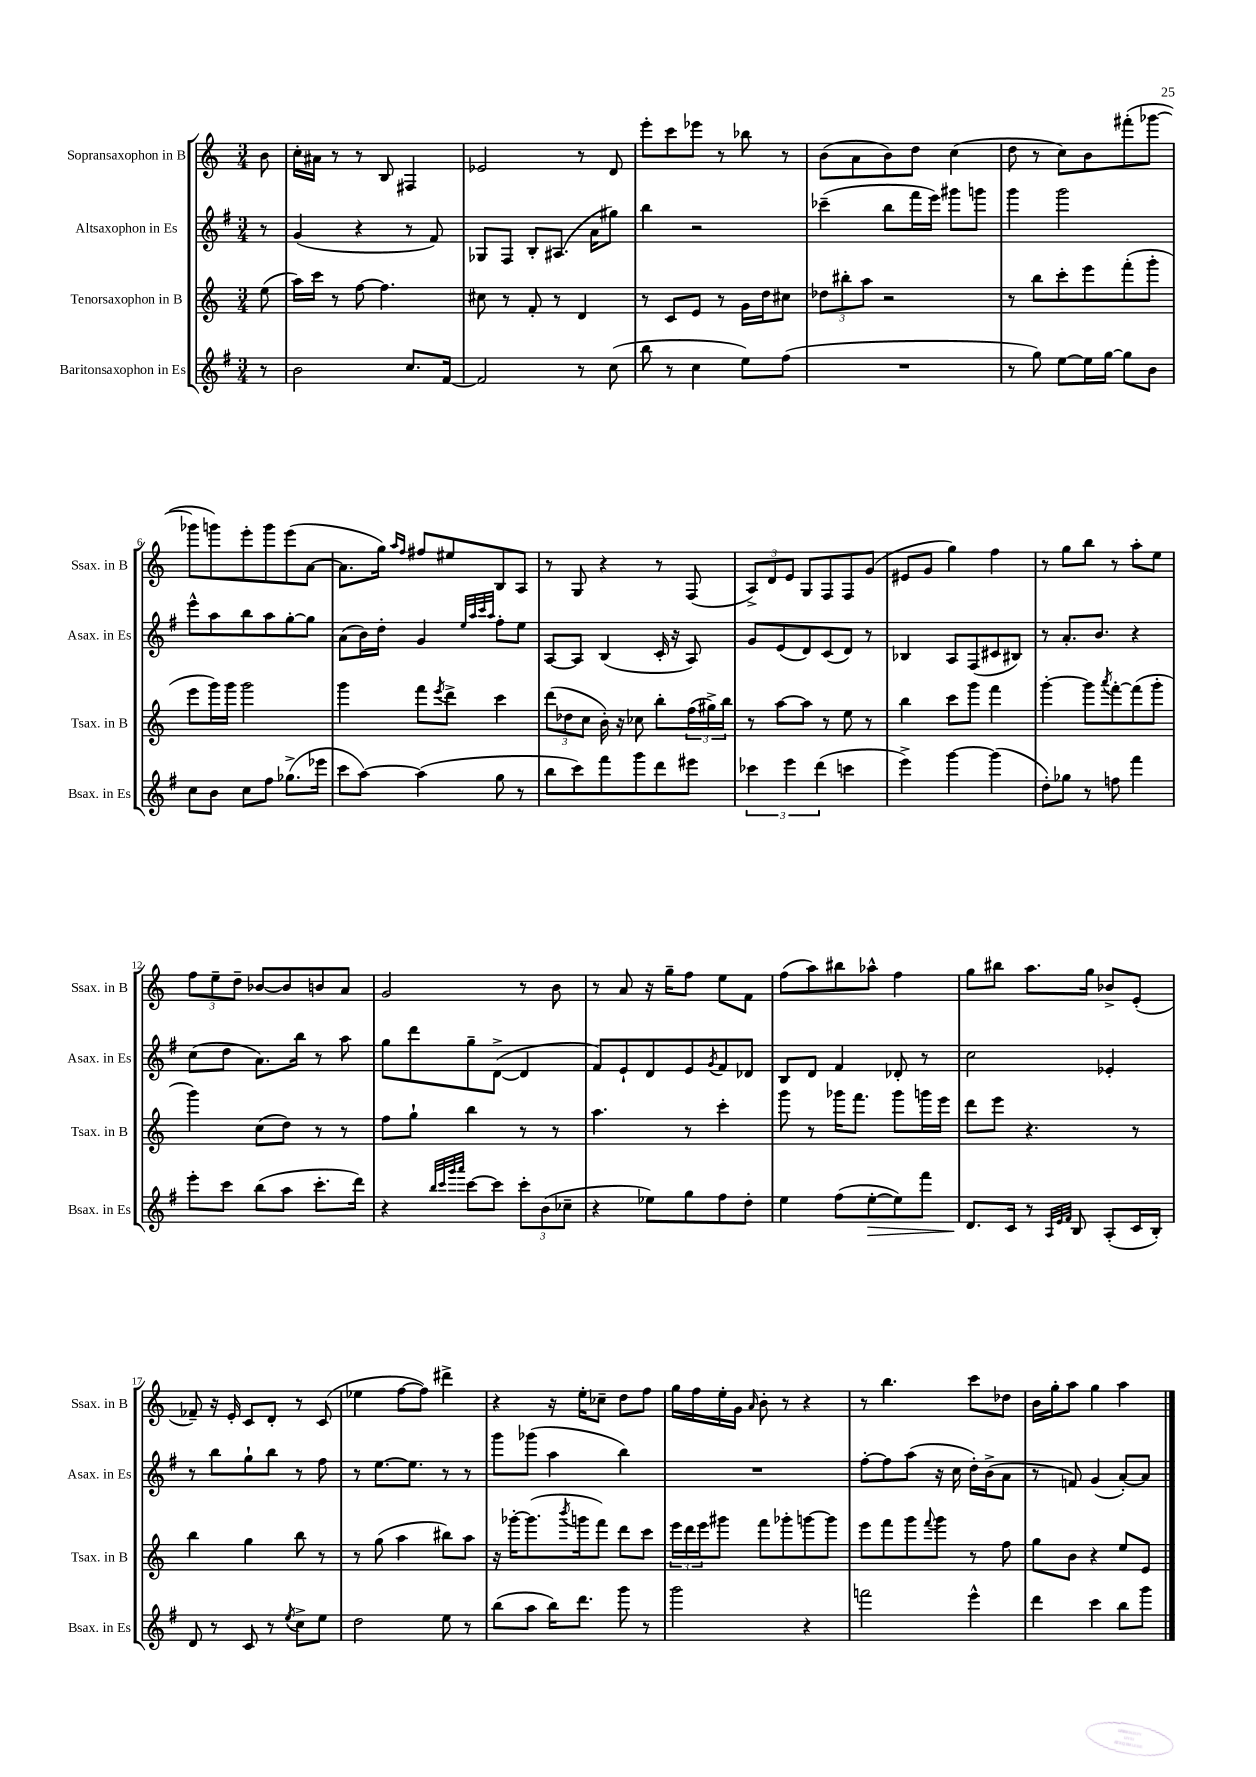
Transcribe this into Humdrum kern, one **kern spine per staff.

**kern	**kern	**kern	**kern
*staff4	*staff3	*staff2	*staff1
*clefG2	*clefG2	*clefG2	*clefG2
*k[f#]	*k[]	*k[f#]	*k[]
*M3/4	*M3/4	*M3/4	*M3/4
8r	(8ee	8r	8b
=	=	=	=
2b	16aa)	(4g	16cc'
.	16ccc	.	16a#
.	8r	.	8r
.	[8ff	4r	8r
.	4.ff]	.	8B
8.cc	.	8r	4F#
.	.	8f#)	.
[16f#	.	.	.
=	=	=	=
2f#]	8cc#	8G-	2e-
.	8r	8F#	.
.	8f'	8B'	.
.	8r	(8.A#	.
8r	4d	.	8r
.	.	16a	.
(8cc	.	8gg#)	8d
=	=	=	=
8bb	8r	4bb	8eee'
8r	8c	.	8ccc
4cc	8e	2r	8eee-
.	8r	.	8r
8ee)	16g	.	8bb-
.	16dd	.	.
(8ff#	8cc#	.	8r
=	=	=	=
2.r	12dd-	(4ccc-~	(8b
.	12bb#'	.	.
.	.	.	8a
.	12aa	.	.
.	2r	8bb	8b)
.	.	16fff#	8dd
.	.	16eee)	.
.	.	8ggg#	(4cc
.	.	8ggg	.
=	=	=	=
8r	8r	4ggg	8dd
8gg)	8bb	.	8r
[8ee	8ccc'	2ggg	8cc)
16ee]	8eee	.	8b
[16gg	.	.	.
8gg]	(8fff'	.	(8fff#'
8b	8ggg'	.	[8ggg-
=	=	=	=
8cc	8eee	8eee^^	8ggg-]
8b	16ggg)	8aa	8ggg)
.	16ggg	.	.
8cc	2ggg	8bb	8eee'
8ff#	.	8aa	8ggg
(8.gg-^	.	[8gg'	(8eee
.	.	8gg]	[8a
16eee-	.	.	.
=	=	=	=
8ccc	4ggg	(8a	8.a]
[8aa)	.	16b)	.
.	.	16dd'	16gg)
.	.	.	16qqaa
.	.	.	16qqff
(4aa]	8fff	4g	8ff#
.	8qeee	.	.
.	8ddd^	.	8ee#
.	.	32qqee	.
.	.	32qqaa	.
.	.	32qqccc	.
.	.	32qqaa	.
8gg	4ccc	8ff#'	8B
8r	.	8ee	8A
=	=	=	=
8bb	(12ddd	[8A	8r
.	12dd-	.	.
8ccc)	.	8A]	8G
.	12cc	.	.
8fff#	16b')	(4B	4r
.	16r	.	.
8ggg	8cc-	.	.
8ddd	8bb'	16c'	8r
.	.	16r	.
8eee#	(24ff	8A)	(8F
.	24gg#^)	.	.
.	24bb	.	.
=	=	=	=
6ccc-	8r	8g	12A^)
.	.	.	12d
.	[8aa	(8e	.
6eee	.	.	12e
.	8aa]	8d)	8G
(6ddd	.	.	.
.	8r	(8c	8F
4ccc	8ee	8d)	8F
.	8r	8r	(8g
=	=	=	=
4eee^)	4bb	4B-	8e#
.	.	.	8g
[4ggg	8ccc	8A	4gg)
.	8ggg	(8F#	.
(4ggg]	4fff	8c#	4ff
.	.	8B#)	.
=	=	=	=
8dd')	[4ggg'	8r	8r
8gg-	.	8.a'	8gg
8r	8ggg]	.	8bb
.	.	8.b	.
.	8qaaa	.	.
8ff	[8fff'	.	8r
4fff#	(8fff]	4r	8aa'
.	8ggg'	.	8ee
=	=	=	=
8eee'	4ggg)	(8cc	12ff
.	.	.	12ee~
8ccc	.	8dd	.
.	.	.	12dd~
(8bb	(8cc	8.a)	[8b-
8aa	8dd)	.	8b-]
.	.	16bb	.
8.ccc'	8r	8r	8b
.	8r	8aa	8a
16ddd)	.	.	.
=	=	=	=
4r	8ff	8gg	2g
.	8gg`	8ddd	.
32qqbb	.	.	.
32qqccc	.	.	.
32qqggg	.	.	.
32qqaaa	.	.	.
[8ccc	4bb	8gg~	.
8ccc]	.	([8d^	.
12ccc'	8r	4d]	8r
(12b	.	.	.
.	8r	.	8b
12cc-~	.	.	.
=	=	=	=
4r	4.aa	8f#)	8r
.	.	8e`	8a
8ee-)	.	8d	16r
.	.	.	16gg~
8gg	8r	8e	8ff
.	.	8qg	.
8ff#	4ccc'	8f#	8ee
8dd'	.	8d-	8f
=	=	=	=
4ee	8ggg	8B	(8ff
.	8r	8d	8aa)
(8ff#	16ggg-	4f#	8bb#
.	8.fff	.	.
[8ee'	.	.	8aa-^^
8ee])	8ggg-	8d-'	4ff
8fff#	16ggg	8r	.
.	16eee	.	.
=	=	=	=
8.d	8ddd	2cc	8gg
.	8eee	.	8bb#
16c	.	.	.
8r	4.r	.	8.aa
32qqA	.	.	.
32qqe	.	.	.
32qqf#	.	.	.
8B	.	.	.
.	.	.	16gg
(8A'	.	4e-'	8b-^
16c	8r	.	(8e'
16B')	.	.	.
=	=	=	=
8d	4bb	8r	8f-~)
8r	.	8bb	16r
.	.	.	16e'
8c	4gg	8gg`	8c
8r	.	8bb	8d'
8qee	.	.	.
8cc^	8bb	8r	8r
8ee	8r	8ff#	(8c
=	=	=	=
2dd	8r	8r	4ee-
.	(8gg	[8.ee	.
.	4aa	.	[8ff
.	.	8.ee]	.
.	.	.	8ff])
8ee	8bb#)	8r	4ddd#^
8r	8aa	8r	.
=	=	=	=
(8bb	16r	8ggg	4r
.	[16ggg-'	.	.
8aa	(8.ggg-]	(8ggg-	.
16bb)	.	4aa	16r
.	8qbbb	.	.
8.ddd	16ggg	.	16ee'
.	8fff)	.	8cc-~
8ggg	8ddd	4bb)	8dd
8r	8ccc	.	8ff
=	=	=	=
2ggg	24eee	2.r	16gg
.	24ddd	.	.
.	.	.	16ff
.	24eee	.	.
.	8ggg#	.	16ee'
.	.	.	16g
.	.	.	16qqa
.	8fff	.	8b'
.	8ggg-'	.	8r
4r	[8ggg	.	4r
.	8ggg]	.	.
=	=	=	=
2fff	8eee	[8ff#'	8r
.	8fff	8ff#]	4.bb
.	8ggg	(8aa	.
.	8qqfff	.	.
.	8ggg	16r	.
.	.	16cc	.
4eee^^	8r	16dd')	8ccc
.	.	(16b^	.
.	8ff	8a	8dd-
=	=	=	=
4ddd	8gg	8r	16b
.	.	.	16gg'
.	8b	8f)	8aa
4ccc	4r	(4g	4gg
8bb	8ee	[8a')	4aa
8ggg	8e	8a]	.
==	==	==	==
*-	*-	*-	*-
